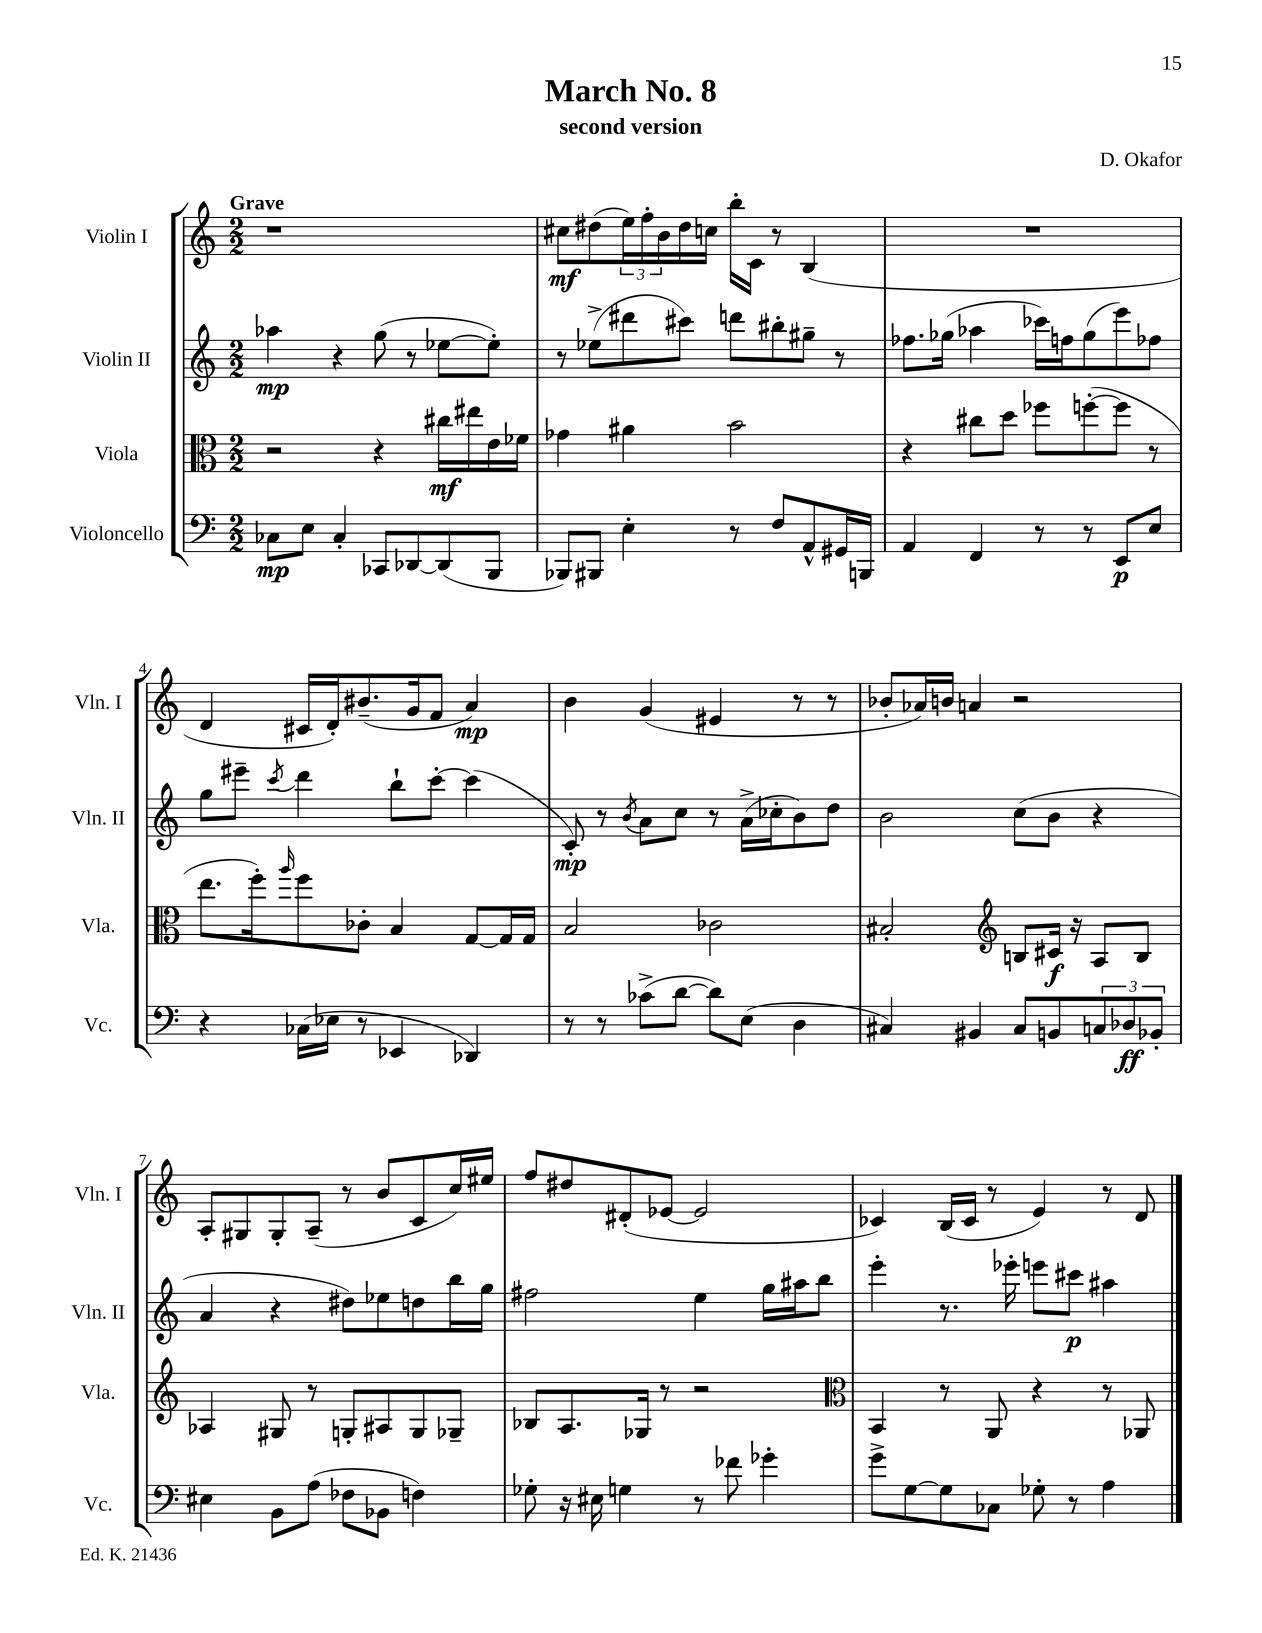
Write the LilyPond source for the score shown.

\header { title = "March No. 8" composer = "D. Okafor" subtitle = "second version" }
<<
\new StaffGroup <<
\new Staff = "s0" \with { instrumentName = "Violin I" shortInstrumentName = "Vln. I" } {
    \clef treble \key c \major \numericTimeSignature \time 2/2 \tempo "Grave"
    r1 |
    cis''8\mf dis''8( \tuplet 3/2 { e''16) f''16-. b'16 } dis''16 c''16 b''16-. c'16 r8 b4( |
    R1 |
    d'4 cis'16 d'16-.) bis'8.--( g'16 f'8 a'4\mp) |
    b'4 g'4( eis'4 r8 r8 |
    bes'8-. aes'16) b'16 a'4 r2 |
    a8-. gis8 gis8-. a8--( r8 b'8 c'8 c''16) eis''16 |
    f''8 dis''8 dis'8-.( ees'8~ ees'2 |
    ces'4) b16( ces'16 r8 e'4) r8 d'8 \bar "|." |
}
\new Staff = "s1" \with { instrumentName = "Violin II" shortInstrumentName = "Vln. II" } {
    \clef treble \key c \major \numericTimeSignature \time 2/2
    aes''4\mp r4 g''8( r8 ees''8~ ees''8-.) |
    r8 ees''8->( dis'''8 cis'''8) d'''8 bis''8-. gis''8-- r8 |
    fes''8. ges''16( aes''4 ces'''16) f''16 ges''8( e'''8) fes''8 |
    g''8 eis'''8-- \acciaccatura { c'''8 } d'''4 b''8-! c'''8~-. c'''4( |
    c'8-.\mp) r8 \acciaccatura { b'8 } a'8 c''8 r8 a'16->( ces''16-. b'8) d''8 |
    b'2 c''8( b'8 r4 |
    a'4 r4 dis''8) ees''8 d''8 b''16 g''16 |
    fis''2 e''4 g''16 ais''16 b''8 |
    e'''4-. r8. ees'''16-. e'''8 cis'''8\p ais''4 \bar "|." |
}
\new Staff = "s2" \with { instrumentName = "Viola" shortInstrumentName = "Vla." } {
    \clef alto \key c \major \numericTimeSignature \time 2/2
    r2 r4 cis''16\mf eis''16 e'16 fes'16 |
    ges'4 ais'4 b'2 |
    r4 cis''8 d''8 fes''8 f''8~-.( f''8 r8 |
    e''8. f''16-.) \grace { a''16 } f''8 ces'8-. b4 g8~ g16 g16 |
    b2 ces'2 |
    bis2-. \clef treble b8 cis'16\f r16 a8 b8 |
    aes4 gis8 r8 g8-. ais8 g8 ges8-- |
    bes8 a8. ges16 r8 r2 |
    \clef alto b,4 r8 a,8 r4 r8 aes,8 \bar "|." |
}
\new Staff = "s3" \with { instrumentName = "Violoncello" shortInstrumentName = "Vc." } {
    \clef bass \key c \major \numericTimeSignature \time 2/2
    ces8\mp e8 ces4-. ces,8 des,8~ des,8( b,,8 |
    bes,,8) bis,,8 e4-. r8 f8 a,8-^ gis,16 b,,16 |
    a,4 f,4 r8 r8 e,8\p e8 |
    r4 ces16( ees16 r8 ees,4 des,4) |
    r8 r8 ces'8->( d'8~ d'8) e8( d4 |
    cis4) bis,4 cis8 b,8 \tuplet 3/2 { c8 des8\ff bes,8-. } |
    eis4 b,8 a8( fes8 bes,8 f4) |
    ges8-. r16 eis16 g4 r8 fes'8 ges'4-. |
    g'8-> g8~ g8 ces8 ges8-. r8 a4 \bar "|." |
}
>>
>>
